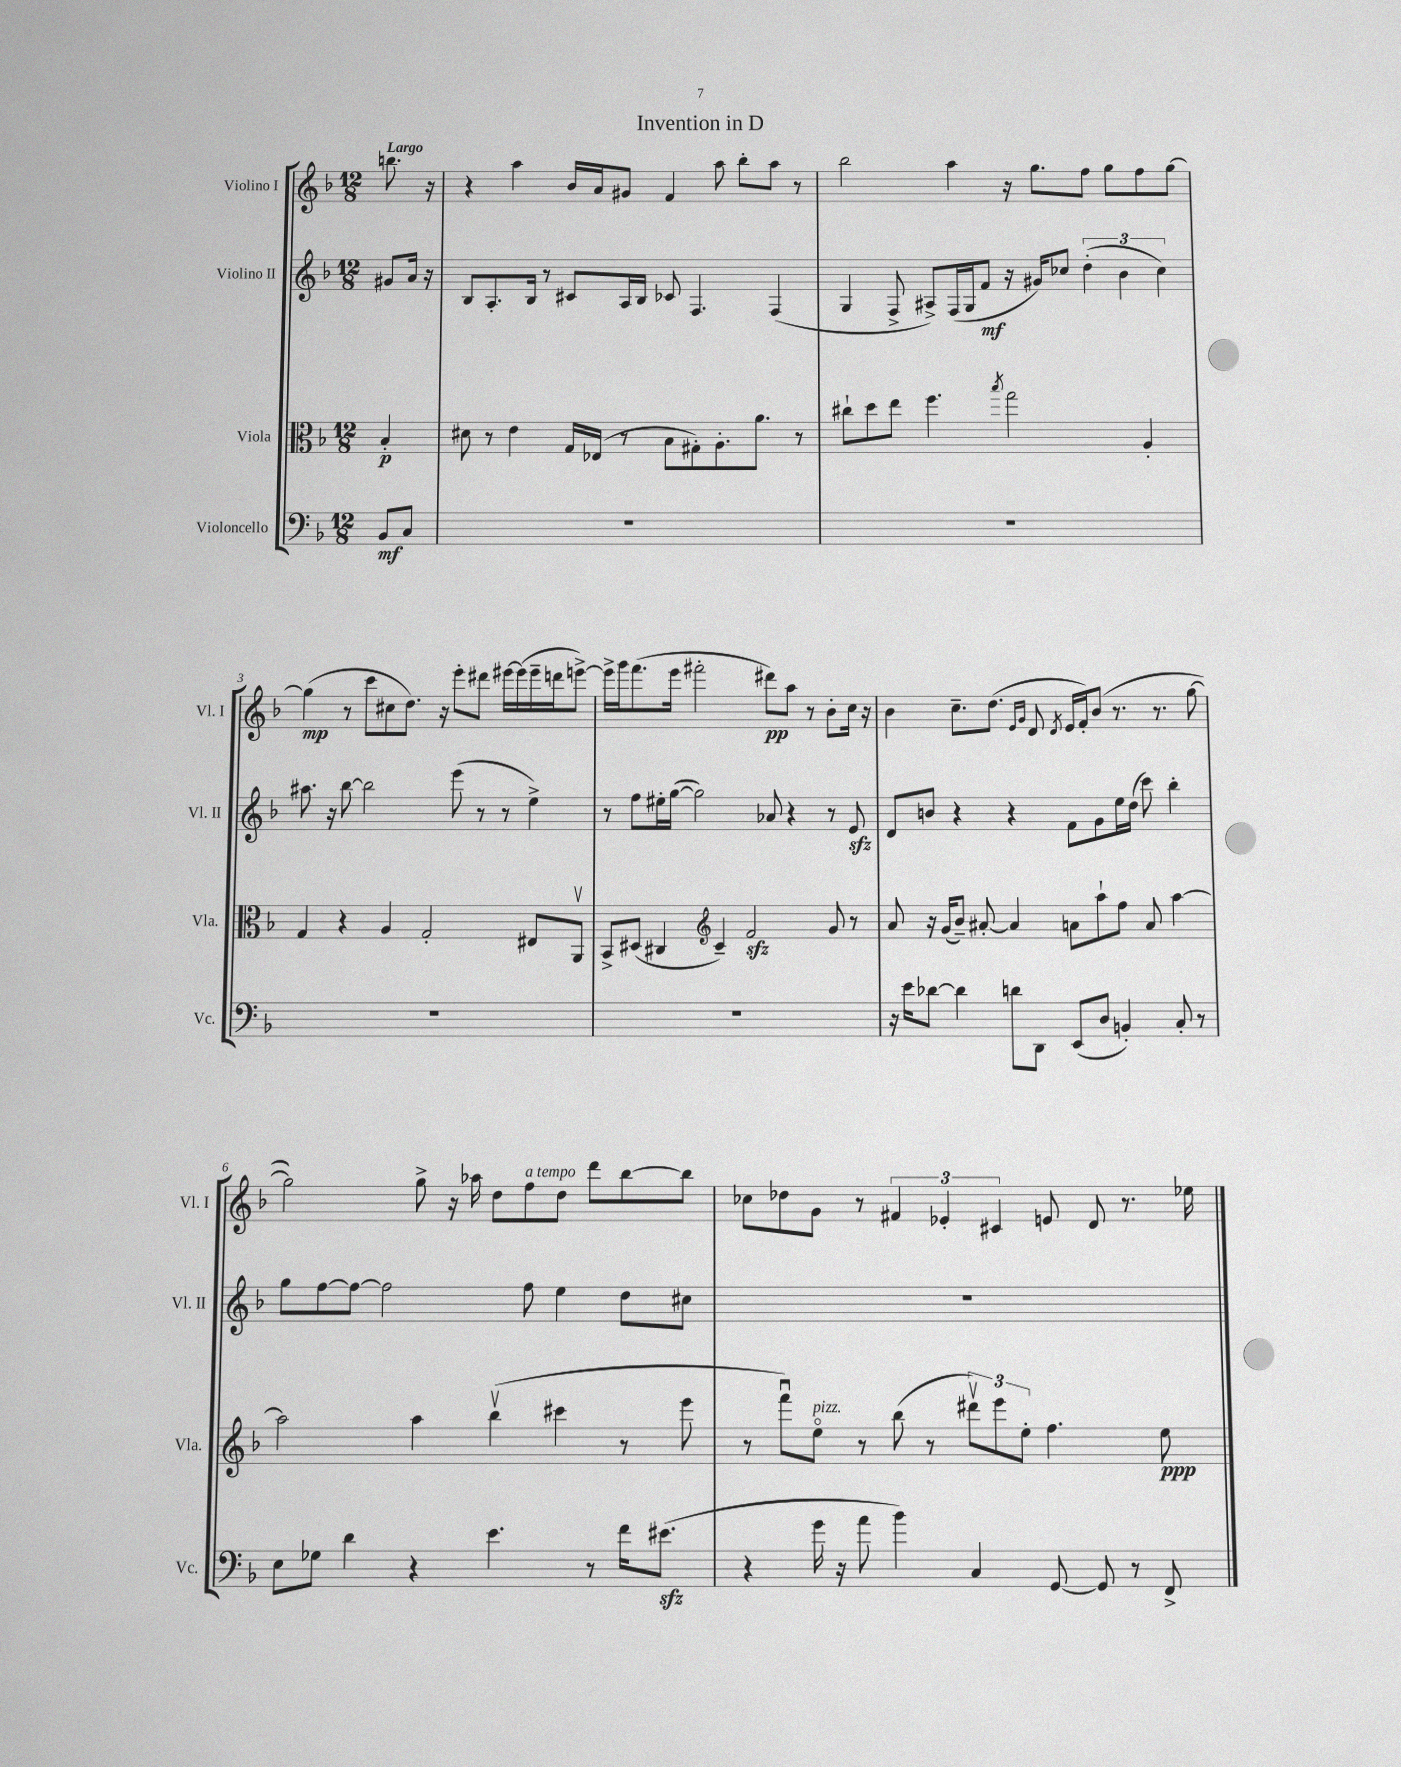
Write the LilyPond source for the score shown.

\header { title = "Invention in D" }
<<
\new StaffGroup <<
\new Staff = "s0" \with { instrumentName = "Violino I" shortInstrumentName = "Vl. I" } {
    \clef treble \key f \major \numericTimeSignature \time 12/8 \partial 4 \tempo "Largo"
    b''8. r16 |
    r4 a''4 bes'16 a'16 gis'8 f'4 a''8 bes''8-. a''8 r8 |
    bes''2 a''4 r16 g''8. f''8 g''8 f''8 g''8~ |
    g''4\mp( r8 c'''8 cis''8 d''8.) r16 e'''8-. dis'''8 eis'''16~ eis'''16( eis'''16-- d'''16 e'''8~->) |
    e'''16-> g'''16 f'''8.( e'''16 fis'''2-. dis'''8\pp) a''8 r8 bes'8-. c''16 r16 |
    bes'4 c''8.-- d''8.( \grace { e'16 g'16 } d'8 \acciaccatura { d'8 } e'16 f'16-.) bes'8( r8. r8. g''8~ |
    g''2) g''8-> r16 aes''16 d''8 f''8^\markup { \italic "a tempo" } d''8 d'''8 bes''8~ bes''8 |
    ces''8 des''8 g'8 r8 \tuplet 3/2 { fis'4 ees'4-. cis'4 } e'8 d'8 r8. ees''16 \bar "|." |
}
\new Staff = "s1" \with { instrumentName = "Violino II" shortInstrumentName = "Vl. II" } {
    \clef treble \key f \major \numericTimeSignature \time 12/8 \partial 4
    gis'8 a'16 r16 |
    bes8 a8.-. bes16 r8 cis'8 a16 bes16 ces'8 f4. f4( |
    g4 f8-> ais8->) f16( g16 f'8\mf r16 gis'16) ces''8 \tuplet 3/2 { d''4-.( bes'4 ces''4) } |
    ais''8. r16 bes''8~ bes''2 e'''8( r8 r8 e''4->) |
    r8 f''8 eis''16-. g''16~( g''2) aes'8 r4 r8 e'8\sfz |
    d'8 b'8 r4 r4 f'8 g'8 e''16 d''16( c'''8) bes''4-. |
    g''8 f''8~ f''8~ f''2 f''8 e''4 d''8 cis''8 |
    R1. \bar "|." |
}
\new Staff = "s2" \with { instrumentName = "Viola" shortInstrumentName = "Vla." } {
    \clef alto \key f \major \numericTimeSignature \time 12/8 \partial 4
    bes4-.\p |
    dis'8 r8 e'4 g16 ees16( r8 bes8 gis8-.) a8.-. a'8. r8 |
    cis''8-! d''8 e''8 f''4. \acciaccatura { bes''8 } g''2 a4-. |
    g4 r4 a4 g2-. eis8 a,8\upbow |
    bes,8-> dis8( cis4 \clef treble c'4--) f'2\sfz g'8 r8 |
    a'8 r16 g'16( bes'8--) ais'8~-. ais'4 a'8 a''8-! f''8 a'8 a''4~ |
    a''2 a''4 bes''4\upbow( cis'''4 r8 e'''8 |
    r8 f'''8\downbow) e''8\flageolet^\markup { \italic "pizz." } r8 bes''8( r8 \tuplet 3/2 { dis'''8\upbow) e'''8 e''8-. } f''4. e''8\ppp \bar "|." |
}
\new Staff = "s3" \with { instrumentName = "Violoncello" shortInstrumentName = "Vc." } {
    \clef bass \key f \major \numericTimeSignature \time 12/8 \partial 4
    bes,8\mf c8 |
    R1. |
    R1. |
    R1. |
    R1. |
    r16 e'16 des'8~ des'4 d'8 d,8 e,8( d8 b,4-.) c8-. r8 |
    e8 ges8 d'4 r4 e'4. r8 f'16 eis'8.\sfz( |
    r4 g'16 r16 a'8 bes'4) c4 g,8~ g,8 r8 f,8-> \bar "|." |
}
>>
>>
